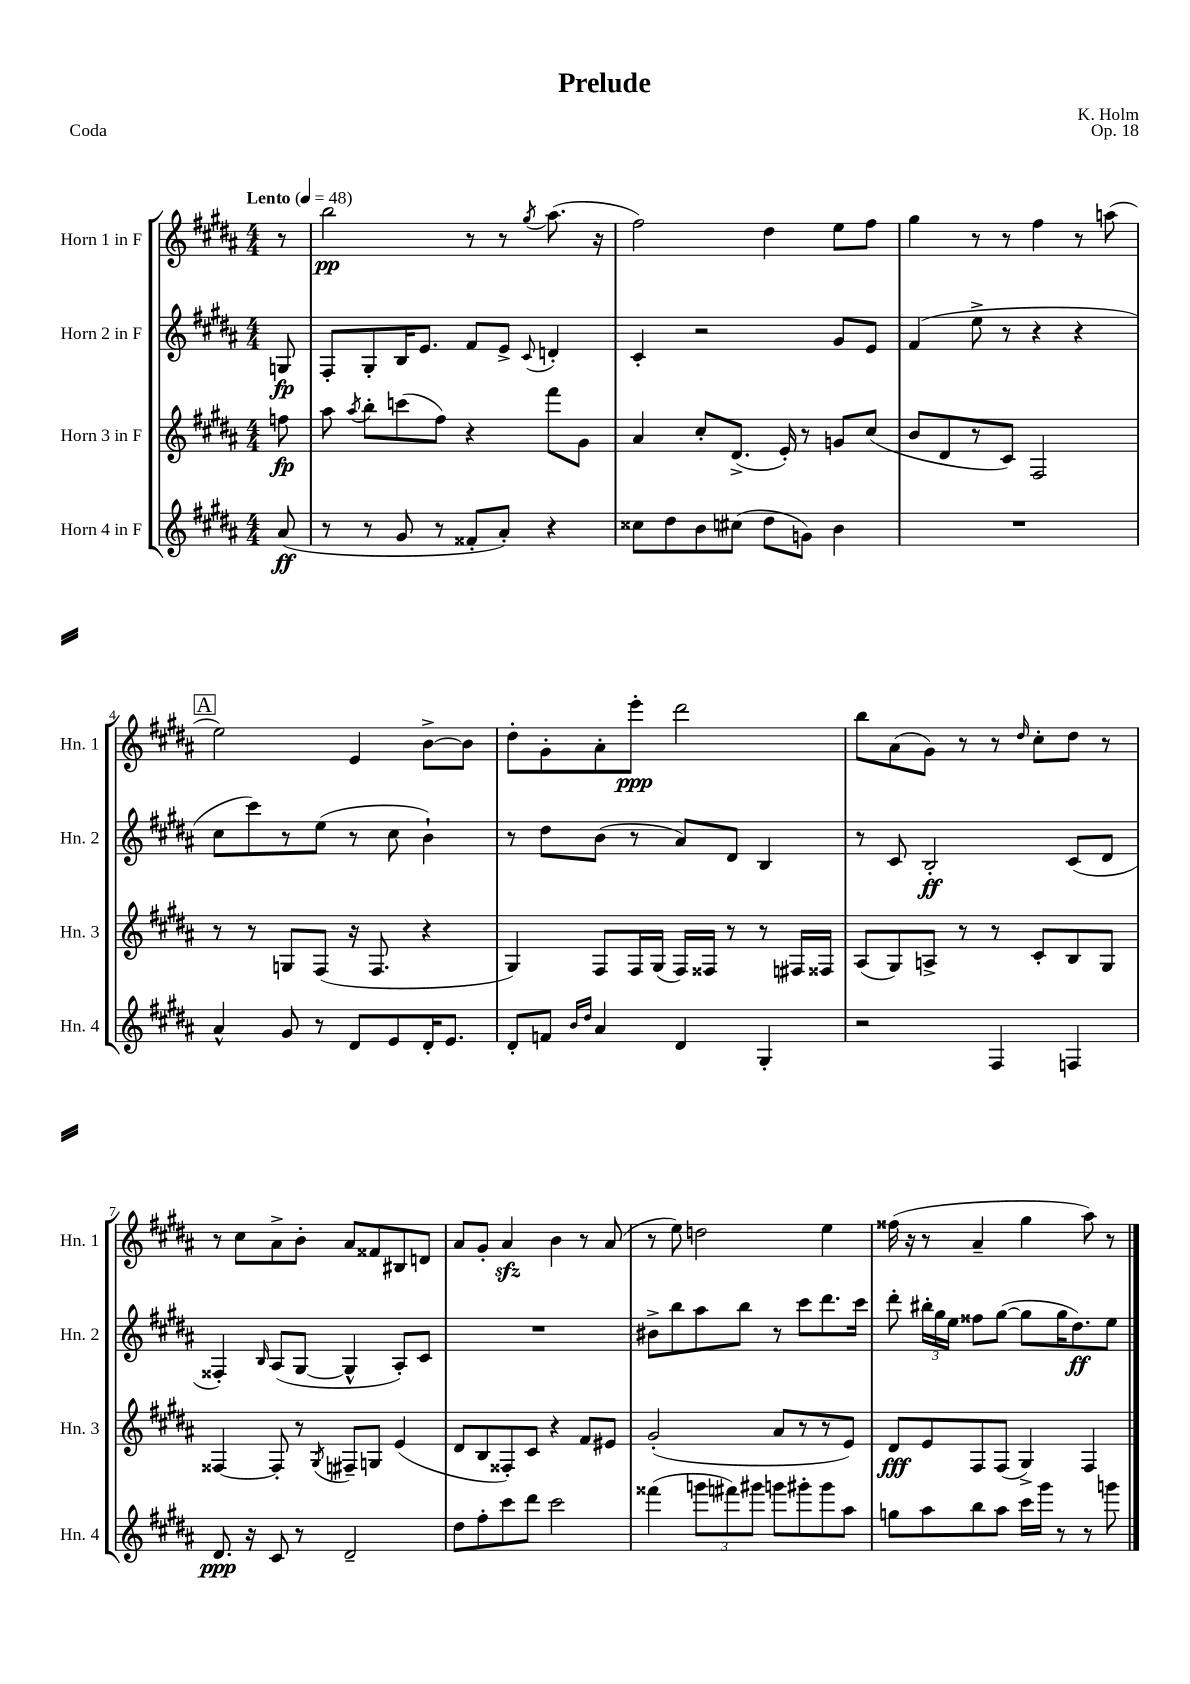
\header { title = "Prelude" composer = "K. Holm" opus = "Op. 18" piece = "Coda" }
<<
\new StaffGroup <<
\new Staff = "s0" \with { instrumentName = "Horn 1 in F" shortInstrumentName = "Hn. 1" } {
    \clef treble \key b \major \numericTimeSignature \time 4/4 \partial 8 \tempo "Lento" 4 = 48
    \autoBeamOff r8 |
    b''2\pp r8 r8 \acciaccatura { gis''8 } ais''8.( r16 |
    fis''2) dis''4 e''8[ fis''8] |
    gis''4 r8 r8 fis''4 r8 a''8( |
    \mark \markup { \box "A" } e''2) e'4 b'8[~-> b'8] |
    dis''8[-. gis'8-. ais'8-. e'''8]-.\ppp dis'''2 |
    b''8[ ais'8( gis'8]) r8 r8 \grace { dis''16 } cis''8[-. dis''8] r8 |
    r8 cis''8[ ais'8-> b'8]-. ais'8[ fisis'8 bis8 d'8] |
    ais'8[ gis'8]-. ais'4\sfz b'4 r8 ais'8( |
    r8 e''8) d''2 e''4 |
    fisis''16( r16 r8 ais'4-- gis''4 ais''8) r8 \bar "|." |
}
\new Staff = "s1" \with { instrumentName = "Horn 2 in F" shortInstrumentName = "Hn. 2" } {
    \clef treble \key b \major \numericTimeSignature \time 4/4 \partial 8
    \autoBeamOff g8\fp |
    fis8[-. gis8-. b16 e'8.] fis'8[ e'8]-> \appoggiatura { cis'8 } d'4-. |
    cis'4-. r2 gis'8[ e'8] |
    fis'4( e''8-> r8 r4 r4 |
    \mark \markup { \box "A" } cis''8[ cis'''8) r8 e''8]( r8 cis''8 b'4-!) |
    r8 dis''8[ b'8]( r8 ais'8[) dis'8] b4 |
    r8 cis'8 b2-.\ff cis'8[( dis'8] |
    fisis4-.) \grace { b16 } ais8[( gis8]~ gis4-^ ais8[-.) cis'8] |
    R1 |
    bis'8[-> b''8 ais''8 b''8] r8 cis'''8[ dis'''8. cis'''16] |
    dis'''8-. \tuplet 3/2 { bis''16[-. gis''16 e''16] } fisis''8[ gis''8]~( gis''8[ gis''16 dis''8.\ff) e''8] \bar "|." |
}
\new Staff = "s2" \with { instrumentName = "Horn 3 in F" shortInstrumentName = "Hn. 3" } {
    \clef treble \key b \major \numericTimeSignature \time 4/4 \partial 8
    \autoBeamOff f''8\fp |
    ais''8 \acciaccatura { ais''8 } b''8[-. c'''8( fis''8]) r4 fis'''8[ gis'8] |
    ais'4 cis''8[-. dis'8.]->( e'16-.) r8 g'8[ cis''8]( |
    b'8[ dis'8 r8 cis'8]) fis2 |
    \mark \markup { \box "A" } r8 r8 g8[ fis8]( r16 fis8. r4 |
    gis4) fis8[ fis16 gis16]( fis16[) fisis16] r8 r8 fis16[ fisis16] |
    ais8[( gis8) a8]-> r8 r8 cis'8[-. b8 gis8] |
    fisis4~ fisis8-. r8 \acciaccatura { gis8 } fis8[-- g8] e'4( |
    dis'8[ b8 fisis8-.) cis'8] r4 fis'8[ eis'8] |
    gis'2-.( ais'8[ r8 r8 e'8]) |
    dis'8[\fff e'8 fis8 fis8]( gis4->) fis4 \bar "|." |
}
\new Staff = "s3" \with { instrumentName = "Horn 4 in F" shortInstrumentName = "Hn. 4" } {
    \clef treble \key b \major \numericTimeSignature \time 4/4 \partial 8
    \autoBeamOff ais'8\ff( |
    r8 r8 gis'8 r8 fisis'8[-. ais'8]-.) r4 |
    cisis''8[ dis''8 b'8 cis''8]( dis''8[ g'8]) b'4 |
    R1 |
    \mark \markup { \box "A" } ais'4-^ gis'8 r8 dis'8[ e'8 dis'16-. e'8.] |
    dis'8[-. f'8] \grace { b'16[ dis''16] } ais'4 dis'4 gis4-. |
    r2 fis4 f4 |
    dis'8.\ppp r16 cis'8 r8 dis'2-- |
    dis''8[ fis''8-. cis'''8 dis'''8] cis'''2 |
    fisis'''4( \tuplet 3/2 { g'''8[ fis'''8) gis'''8] } g'''8[ gis'''8-. gis'''8 ais''8] |
    g''8[ ais''8 b''8 ais''8] cis'''16[ gis'''16] r8 r8 g'''8 \bar "|." |
}
>>
>>
